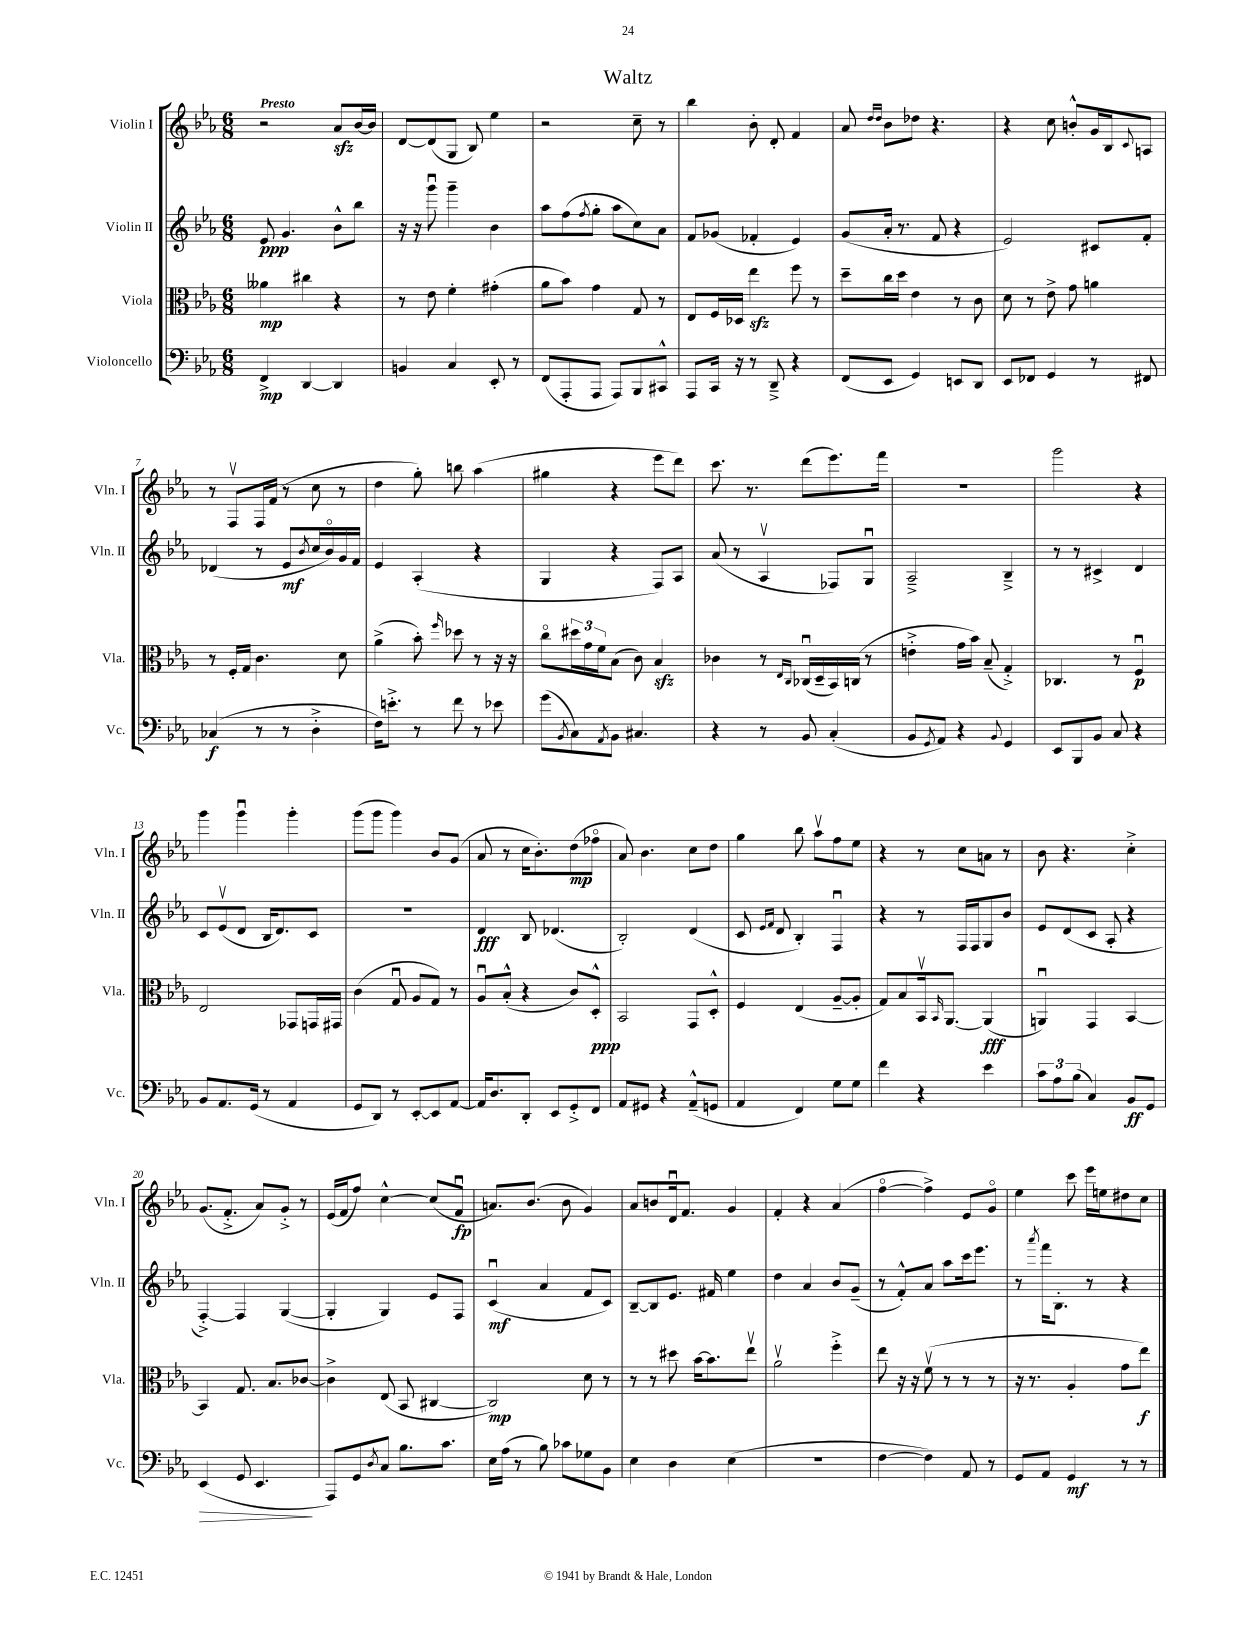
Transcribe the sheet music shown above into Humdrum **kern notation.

**kern	**kern	**kern	**kern
*staff4	*staff3	*staff2	*staff1
*clefF4	*clefC3	*clefG2	*clefG2
*k[b-e-a-]	*k[b-e-a-]	*k[b-e-a-]	*k[b-e-a-]
*M6/8	*M6/8	*M6/8	*M6/8
4FF^	4a--	8e-	2r
.	.	4.g	.
[4DD	4cc#	.	.
4DD]	4r	8b-^^	8a-
.	.	8bb-	[16b-
.	.	.	16b-]
=	=	=	=
4BB	8r	16r	[8d
.	.	16r	.
.	8e-	8gggu	(8d]
4C	4f'	4ggg~	8G
.	.	.	8B-)
8EE-'	(4g#'	4b-	4ee-
8r	.	.	.
=	=	=	=
(8FF	8a-	8aa-	2r
8AAA-'	8b-)	(8ff	.
.	.	8qff	.
8AAA-	4g	8gg'	.
8AAA-)	.	8aa-	.
8BBB-	8G	8cc)	8cc~
8CC#^^	8r	8a-	8r
=	=	=	=
8AAA-	8E-	8f	4bb-
16CC	16F	(8g-	.
16r	16D-	.	.
8r	4ee-	4f-'	8b-'
8DD~^	.	.	8d'
4r	8ff	4e-)	4f
.	8r	.	.
=	=	=	=
(8FF	8dd~	(8g	8a-
.	.	.	16qqdd
.	.	.	16qqdd
8EE-	16cc	16a-'	8b-
.	16dd	8.r	.
4GG)	4e-	.	8dd-
.	.	8f	4.r
8EE	8r	4r	.
8DD	8c	.	.
=	=	=	=
8EE-	8d	2e-)	4r
8FF-	8r	.	.
4GG	8e-^	.	8cc
.	8g	.	8b'^^
8r	4a	8c#	16g
.	.	.	16B-
.	.	.	8qqc
8FF#	.	8f'	8A
=	=	=	=
(4C-	8r	(4d-	8r
.	16F'	.	8Fv
.	16G	.	.
8r	4.c	8r	16F
.	.	.	(16f
8r	.	8e-	8r
.	.	8qb-	.
4D'^	.	16cc	8cc
.	.	16b-o)	.
.	8d	16g	8r
.	.	16f	.
=	=	=	=
16F)	(4a-^	4e-	4dd
8.e'^	.	.	.
8r	8b-')	(4A-'	8gg')
.	16qqff	.	.
8f	8dd-	.	8bb
8r	8r	4r	(4aa-
8e-	16r	.	.
.	16r	.	.
=	=	=	=
(8g	8cco	4G	4gg#
8qBB-	.	.	.
8C)	24dd#	.	.
.	24g	.	.
.	24f	.	.
8qAA-	.	.	.
8BB-	(8B-	4r	4r
4.C#	8c)	.	.
.	4B-	8F)	8eee-
.	.	8A-	8ddd)
=	=	=	=
4r	4c-	(8a-	8.ccc
.	.	8r	.
.	.	.	8.r
8r	8r	4A-v	.
.	16qqE-	.	.
.	16qqC	.	.
8BB-	(16C-u	.	(8ddd
.	16D~	.	.
(4C'	16BB-)	8F-)	8.eee-)
.	(16C	.	.
.	8r	8Gu	.
.	.	.	16fff
=	=	=	=
8BB-	4e'^	2A-~^	2.r
8qGG	.	.	.
8AA-)	.	.	.
4r	16g	.	.
.	16b-)	.	.
.	(8B-~	.	.
8qqBB-	.	.	.
4GG	4G'^)	4B-~^	.
=	=	=	=
8EE-	4.C-	8r	2ggg
8BBB-	.	8r	.
8BB-	.	4c#^	.
8C	8r	.	.
4r	4Fu	4d	4r
=	=	=	=
8BB-	2E-	8c	4ggg
8.AA-	.	(8e-v	.
.	.	8d	4gggu
(16GG	.	.	.
8r	.	16B-	.
.	.	8.d)	.
4AA-	8GG-	.	4ggg'
.	16GG	8c	.
.	16GG#	.	.
=	=	=	=
8GG	(4c	2.r	(8ggg
8DD)	.	.	8ggg
8r	8Gu	.	4ggg)
[8EE-'	8A-	.	.
8EE-]	8G)	.	8b-
[8AA-	8r	.	(8g
=	=	=	=
16AA-]	8A-u	4d	8a-
8.D	.	.	.
.	(8B-'^^	.	8r
8DD'	4r	8B-	16cc
.	.	.	8.b-')
8EE-	.	(4.d-	.
8GG'^	8c)	.	(8dd
8FF	8D'^^	.	8ff-o
=	=	=	=
8AA-	2BB-	2B-')	8a-)
8GG#	.	.	4.b-
4r	.	.	.
(8AA-~^^	8GG	(4d	8cc
8GG	8D'^^	.	8dd
=	=	=	=
4AA-	4F	8c	4gg
.	.	16qqe-	.
.	.	16qqf	.
.	.	8d	.
4FF)	(4E-	4B-')	8bb-
.	.	.	8aa-v
8G	[8A-~	4Fu	8ff
8G	8A-']	.	8ee-
=	=	=	=
4f	8G)	4r	4r
.	8B-	.	.
4r	16BB-v	8r	8r
.	16qqBB-	.	.
.	[8.AA-	.	.
.	.	16F	8cc
.	.	16F	.
4e-	(4AA-]	8G	8a
.	.	8b-	8r
=	=	=	=
12c	4AAu)	8e-	8b-
12A-	.	.	.
.	.	(8d	4.r
(12B-	.	.	.
4C)	4GG	8c	.
.	.	8A-'	.
8BB-	[4BB-	4r	4cc'^
8GG	.	.	.
=	=	=	=
(4EE-	4BB-]	[4F'^)	(8.g
.	.	.	8.f'^
8GG	8.G	4F]	.
4.EE-	.	.	8a-)
.	8.B-	.	.
.	.	([4G	8g'^
.	[8c-	.	8r
=	=	=	=
8AAA-)	4c-^]	4G']	(16e-
.	.	.	16f
8GG	.	.	8ff)
8qD	.	.	.
8C	(8E-	4G)	[4cc^^
8.B-	8BB-	.	.
.	[4C#	8e-	(8cc]
8.c	.	.	.
.	.	8F	8fu
=	=	=	=
16E-	2C#])	(4cu	8.a)
(16A-	.	.	.
8r	.	.	.
.	.	.	(8.b-
8B-)	.	4a-	.
8c-	.	.	8b-
8G-	8d	8f	4g)
8BB-	8r	8c)	.
=	=	=	=
4E-	8r	[8B-~	8a-
.	8r	8B-]	8b
4D	8dd#	8.e-	16du
.	.	.	8.f
.	[16b-	.	.
.	8.b-]	16f#	.
(4E-	.	4ee-	4g
.	8ee-v	.	.
=	=	=	=
2.r	2a-v	4dd	4f'
.	.	4a-	4r
.	4ff'^	8b-	(4a-
.	.	(8g~	.
=	=	=	=
[4F	8ee-	8r	[4ffo
.	16r	8f'^^)	.
.	16r	.	.
4F])	(8fv	8a-	4ff^])
.	8r	8aa-	.
8AA-	8r	16ccc	8e-
.	.	8.eee-	.
8r	8r	.	8go
=	=	=	=
8GG	16r	8r	4ee-
.	8.r	.	.
.	.	8qaaa-	.
8AA-	.	16fff	.
.	.	8.B-'	.
4GG	4A-'	.	8ccc
.	.	8r	16eee-
.	.	.	16ee
8r	8g	4r	8dd#
8r	8ee-)	.	8cc
==	==	==	==
*-	*-	*-	*-
